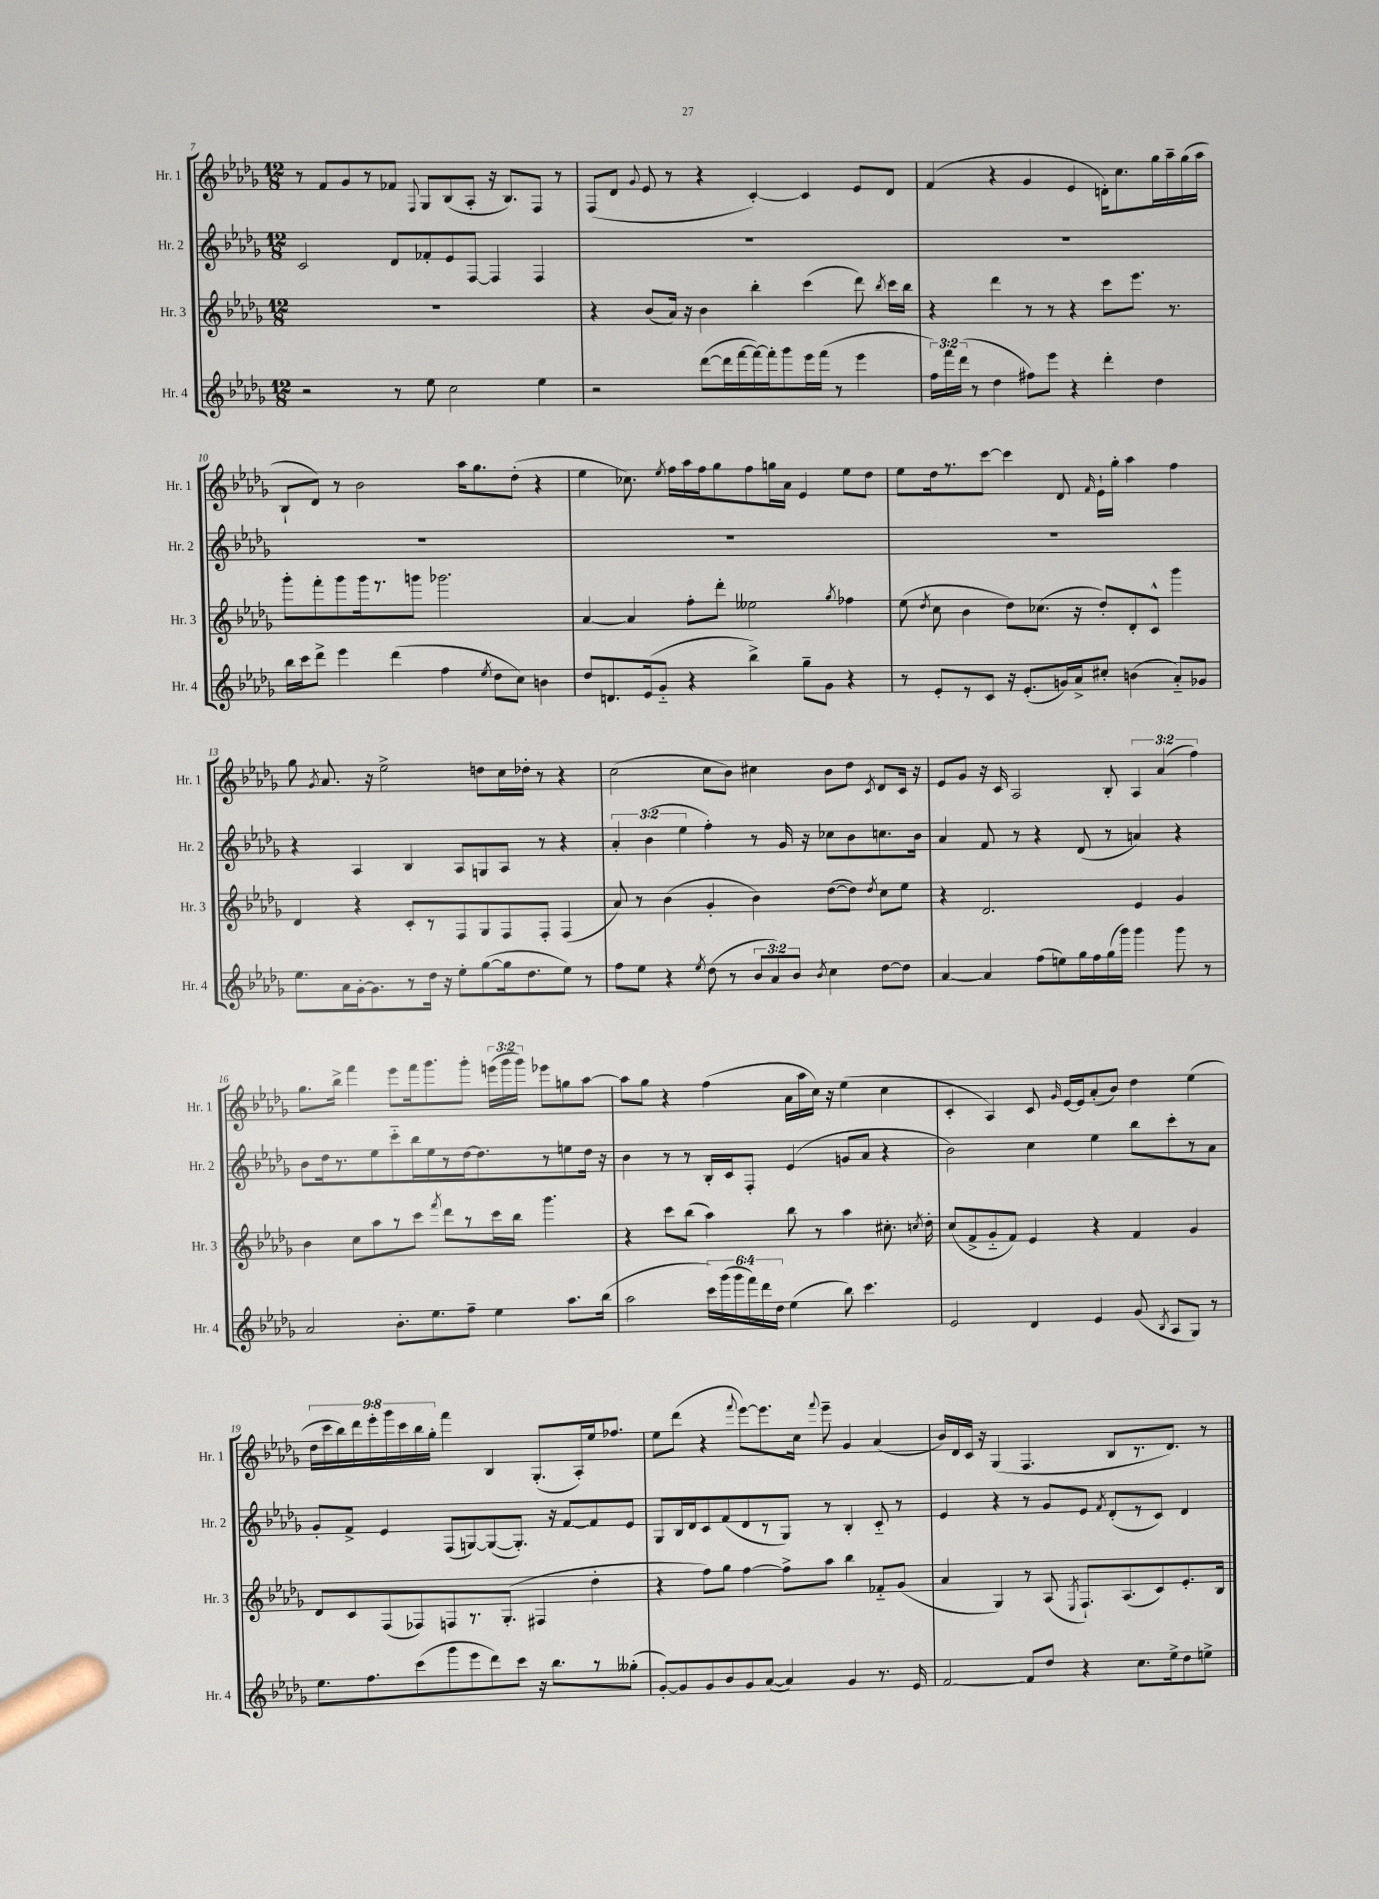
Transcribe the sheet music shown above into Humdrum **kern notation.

**kern	**kern	**kern	**kern
*staff4	*staff3	*staff2	*staff1
*clefG2	*clefG2	*clefG2	*clefG2
*k[b-e-a-d-g-]	*k[b-e-a-d-g-]	*k[b-e-a-d-g-]	*k[b-e-a-d-g-]
*M12/8	*M12/8	*M12/8	*M12/8
2r	1.r	2c	8r
.	.	.	8f
.	.	.	8g-
.	.	.	8r
8r	.	8d-	8f-
.	.	.	8qqF
8ee-	.	8f-'	8G-
2cc	.	8e-	(8B-
.	.	[8F	8A-'
.	.	4F]	16r
.	.	.	8.B-)
4ee-	.	4F	8F
.	.	.	8r
=	=	=	=
2r	4r	1.r	(8F
.	.	.	8d-
.	.	.	8qqg-
.	(8b-	.	8e-
.	16a-)	.	8r
.	16r	.	.
([8ddd-	4b-	.	4r
16ddd-]	.	.	.
[16fff	.	.	.
16fff_)	4bb-'	.	[4c')
16fff']	.	.	.
8ggg-	.	.	.
16eee-	(4ccc	.	4c]
(16fff	.	.	.
8r	.	.	.
4eee-	8ddd-)	.	8e-
.	8qbb-	.	.
.	16ccc	.	8d-
.	16bb-	.	.
=	=	=	=
24ff)	4r	1.r	(4f
24fff	.	.	.
(24ddd-	.	.	.
8r	.	.	.
4dd-	4ddd-	.	4r
8ff#)	8r	.	4g-
8eee-	8r	.	.
4r	4r	.	4e-
4ddd-'	8ccc	.	16d')
.	.	.	8.cc
.	8.eee-	.	.
4dd-	.	.	16gg-
.	8.r	.	16aa-~
.	.	.	(16gg-
.	.	.	16aa-
=	=	=	=
16bb-	8ggg-'	1.r	8B-`
16ccc	.	.	.
8ddd-^	8fff'	.	8d-)
4eee-	8ggg-	.	8r
.	16ggg-	.	2b-
.	8.r	.	.
(4ddd-	.	.	.
.	8ggg	.	.
4ff	2.ggg-	.	.
.	.	.	16aa-
.	.	.	8.gg-
8qee-	.	.	.
8dd-	.	.	.
8cc)	.	.	(8dd-'
4b	.	.	4r
=	=	=	=
8dd-	[4a-	1.r	4ee-
8.d	.	.	.
.	4a-]	.	8.cc-)
(16e-	.	.	.
8g-'~	.	.	.
.	.	.	8qee-
.	.	.	16ff
4r	8ff'	.	16aa-
.	.	.	16ff
.	8ddd-'	.	8gg-
4bb-^)	2ee--	.	8ff
.	.	.	16gg
.	.	.	16a-
8gg-~	.	.	4e-
8g-	.	.	.
.	8qgg-	.	.
4r	4ff-	.	8ee-
.	.	.	8dd-
=	=	=	=
8r	(8ee-	1.r	8ee-
.	8qdd-	.	.
8e-'	8cc	.	16dd-
.	.	.	8.r
8r	4b-	.	.
8c	.	.	[8ccc
16r	8dd-)	.	4ccc]
(8.e-'	.	.	.
.	(8.cc-	.	.
16g)	.	.	8d-
16a-^	16r	.	.
.	.	.	16qqf
8cc#'	8dd-')	.	16e-`
.	.	.	16gg-'
(4b	8d-'	.	4aa-
.	8c^^	.	.
8a-'~)	4ggg-	.	4ff
8g-	.	.	.
=	=	=	=
8.ee-	4d-	4r	8gg-
.	.	.	8qg-
.	.	.	8.a-
16a-	.	.	.
[16g-'	4r	4A-	.
8.g-]	.	.	16r
.	.	.	2ee-^
8r	8c'	4B-	.
16dd-	8r	.	.
16r	.	.	.
8ee-'	8F	8A-	.
([8gg-	8G-	8G	8dd
16gg-]	8F	8A-	16cc
8.dd-	.	.	16dd-'
.	8F'	8r	8r
8ee-)	(4F	4r	4r
8r	.	.	.
=	=	=	=
8ff	8a-)	6a-'	(2cc
8ee-	8r	.	.
.	.	(6b-	.
4r	(4b-	.	.
.	.	6ee-	.
8qee-	.	.	.
(8dd-	4g-'	4ff')	8cc
8r	.	.	8b-)
12b-	4b-)	8r	4cc#
12a-)	.	.	.
.	.	16g-	.
12b-	.	.	.
.	.	16r	.
8qb-	.	.	.
4cc	([8dd-	8cc-	8b-
.	8dd-])	8b-	8dd-
.	8qdd-	.	8qc
[8dd-	8cc	8.cc	8d-
8dd-]	8ee-	.	16c
.	.	16b-	16r
=	=	=	=
[4a-	4r	4a-	8e-
.	.	.	8g-
4a-]	2.d-	8f	16r
.	.	.	16c
.	.	8r	2A-
(8ff	.	4r	.
8ee)	.	.	.
16gg-	.	(8d-	.
16ff	.	.	.
(16gg-	.	8r	8B-'
16ggg-)	.	.	.
4ggg-	4e-	4a)	6A-
.	.	.	(6a-
8ggg-	4g-	4r	.
.	.	.	6ff)
8r	.	.	.
=	=	=	=
2a-	4b-	8b-	8.gg-
.	.	16dd-	.
.	.	8.r	16bb-^
.	8cc	.	4fff
.	8aa-	8ee-	.
8.b-'	8r	8ccc'~	8eee-
.	8ccc	16bb-	16fff
8.ee-	.	16ee-	8.ggg-
.	8qfff	.	.
.	8ddd-	8r	.
8ff~	8r	[16dd-	8ggg-'
.	.	8.dd-]	.
4ee-	16ccc	.	(24eee
.	.	.	24ggg-
.	16bb-	.	.
.	.	.	24ggg-)
.	4.ggg-	8r	8eee-
8.aa-	.	8ee	8gg
.	.	16dd-	[8aa-
(16bb-	.	16r	.
=	=	=	=
2aa-	4r	4b-	8aa-]
.	.	.	8gg-
.	8ccc	8r	4r
.	(8bb-	8r	.
24ccc)	4aa-)	16B-'	(4ff
(24ggg-	.	.	.
.	.	16c	.
24ggg-	.	.	.
24fff)	.	8F'	.
24ddd-	.	.	.
24dd-	.	.	.
(4ee-	8bb-	(4e-	16a-
.	.	.	16aa-
.	8r	.	16cc)
.	.	.	16r
8bb-)	4aa-	8g	(4ee-
4.ccc	.	8a-	.
.	8.cc#'	4r	4cc
.	8qcc	.	.
.	16dd-'	.	.
=	=	=	=
2e-	(8cc	2b-)	4c'
.	8f^	.	.
.	8g-'~	.	4A-)
.	8f)	.	.
4d-	4e-	4cc	8c
.	.	.	16qqg-
.	.	.	[16e-
.	.	.	16e-]
4e-	4r	4ee-	(8a-'
.	.	.	8b-)
(8g-	4f	8bb-	4dd-
8qB-	.	.	.
8A-	.	8ccc'	.
8G-)	4g-	8r	(4ee-
8r	.	8a-	.
=	=	=	=
8.ee-	8d-	8g-'	18dd-
.	.	.	18ccc
.	.	.	18bb-)
.	8c	8f^	.
.	.	.	18ddd-
8.ff	.	.	.
.	.	.	18eee-'
.	(8F	4e-	.
.	.	.	18ggg-
.	.	.	18ccc
(8ccc	8F-)	.	.
.	.	.	18bb-
.	.	.	18gg-'
8ggg-	8F	(8F	4fff
8eee-	8.r	[8G)	.
8ddd-)	.	(8G_	4B-
.	(8.G-'	.	.
8ccc	.	8.G'])	.
16r	4F#	.	(8.G-'
8.bb-	.	16r	.
.	.	[8f	.
.	.	.	16A-')
8r	4dd-'	8f]	16ee-
.	.	.	8.ff-
(8gg--'	.	8e-	.
=	=	=	=
[8g-')	4r	8G-	8ee-
8g-]	.	16B-	(8ddd-
.	.	16d-	.
8g-	8ff)	8c	4r
8b-	8gg-	(8f	.
.	.	.	8qqfff
8g-	[4ff	8d-	[8eee-)
([8a-	.	8r	8.eee-]
4a-])	8ff^]	8G-)	.
.	.	.	16cc
.	.	.	8qqfff
.	8aa-	8r	8eee-~
4g-	4bb-	4B-'	4g-
8.r	8f-'~	8c'~	(4a-
.	(8g-	8r	.
16e-	.	.	.
=	=	=	=
[2f	4a-	4e-	16b-)
.	.	.	16d-
.	.	.	16c
.	.	.	16r
.	4G-)	4r	(4G-
8f]	8r	8r	4.F
8dd-	(8A-	8g-	.
.	8qE-	.	.
4r	8.F`)	8e-	.
.	.	8qf	.
.	.	(8d-'	8B-
.	(8.A-	.	.
8.cc	.	8r	8.r
.	8c)	8c)	.
16ee-^	.	.	8.d-)
8dd-	8.e-'	4d-	.
8ee^	.	.	8r
.	16B-	.	.
==	==	==	==
*-	*-	*-	*-
